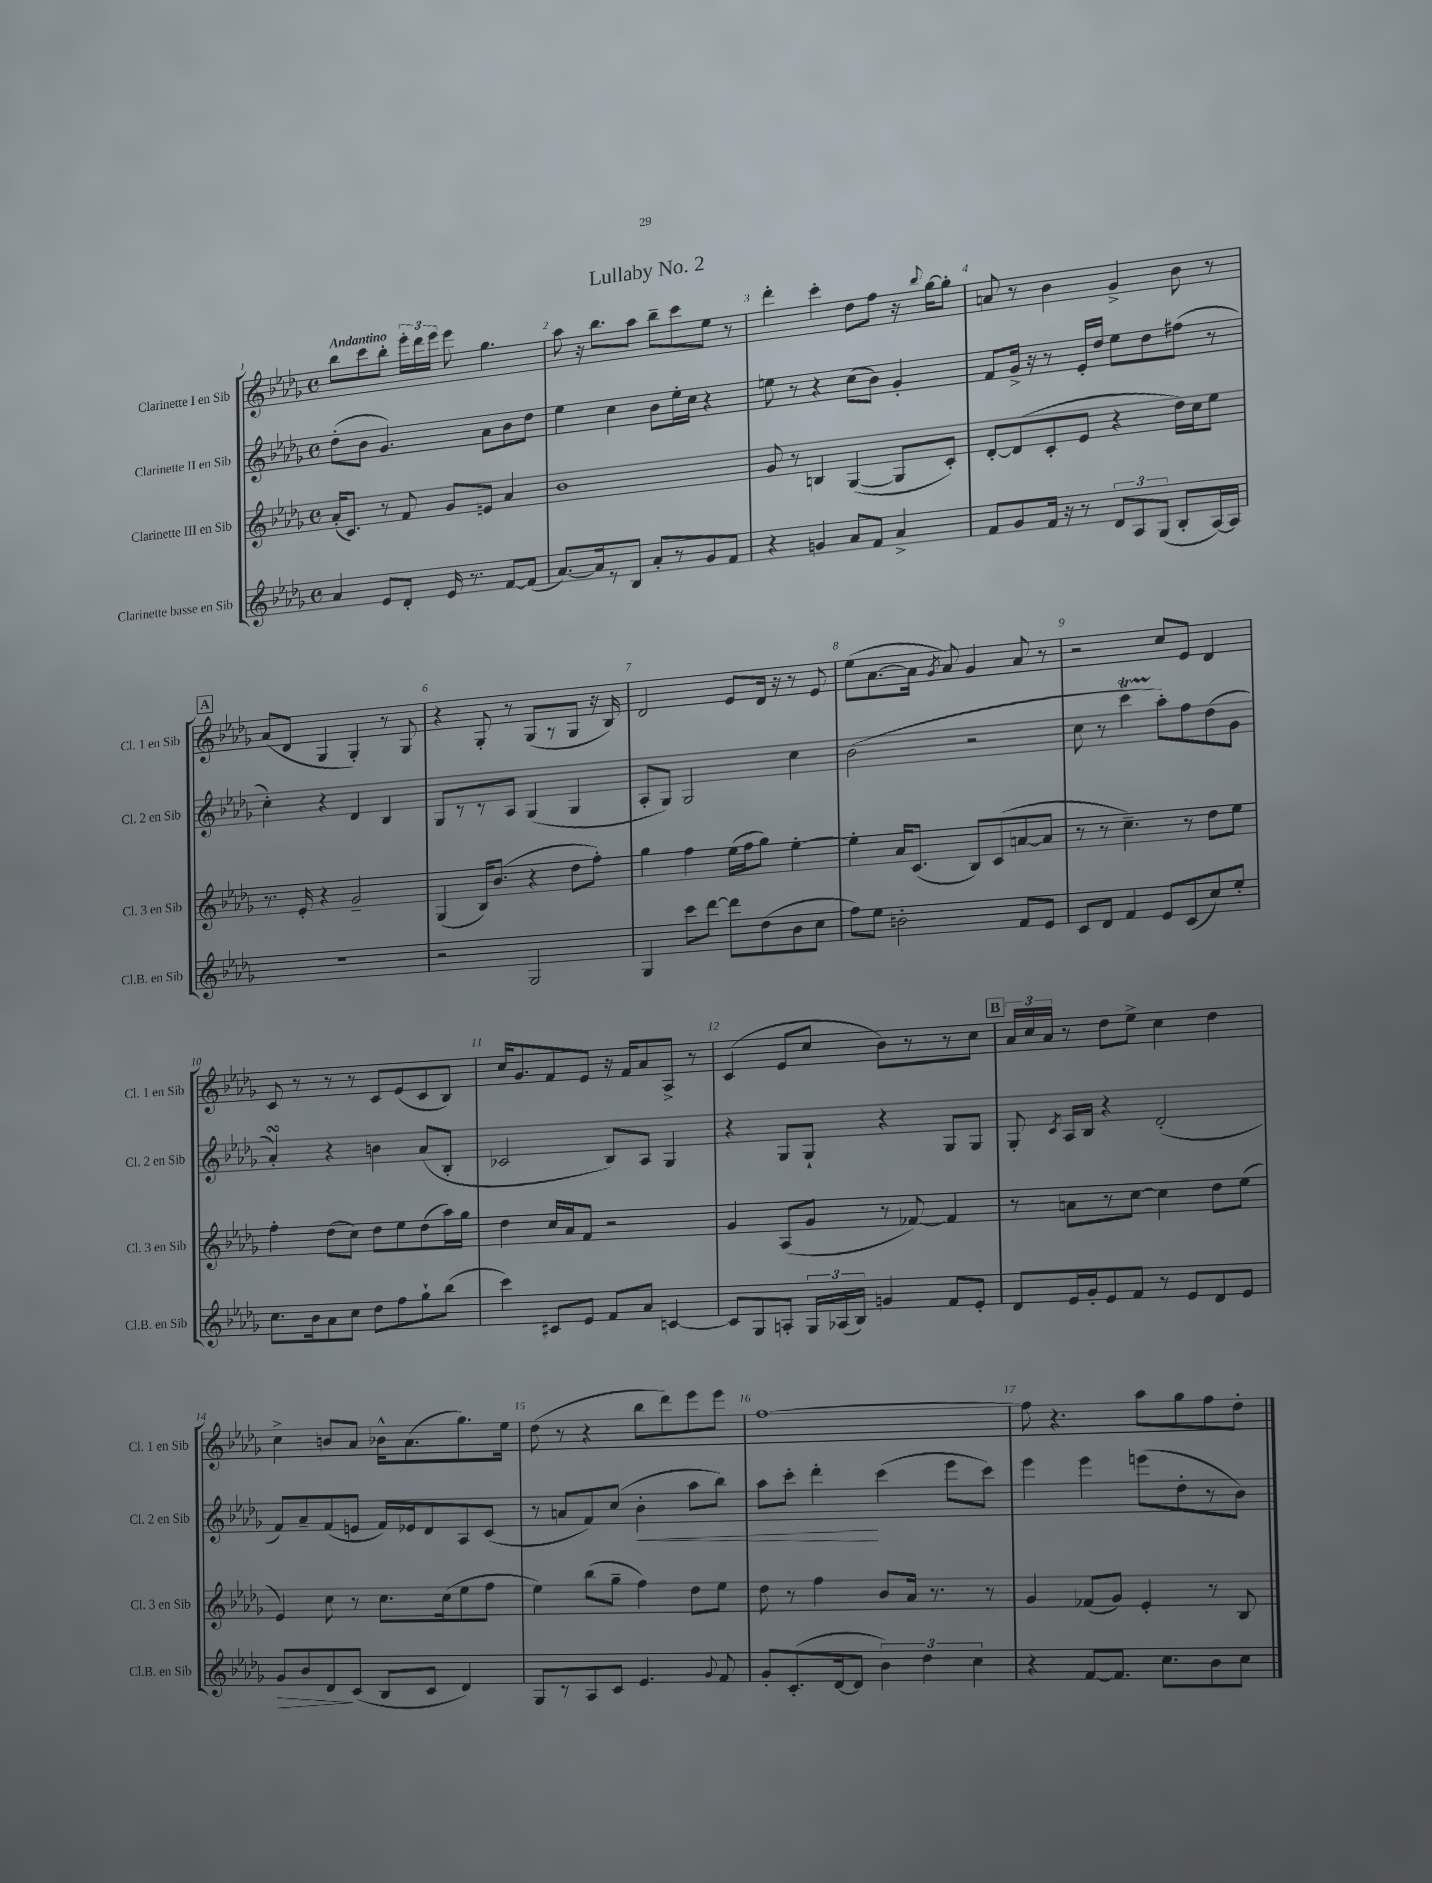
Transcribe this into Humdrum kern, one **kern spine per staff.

**kern	**dynam	**kern	**kern	**dynam	**kern
*part4	*part4	*part3	*part2	*part2	*part1
*staff4	*staff4	*staff3	*staff2	*staff2	*staff1
*I"Clarinette basse en Sib	*	*I"Clarinette III en Sib	*I"Clarinette II en Sib	*	*I"Clarinette I en Sib
*I'Cl.B. en Sib	*	*I'Cl. 3 en Sib	*I'Cl. 2 en Sib	*	*I'Cl. 1 en Sib
*clefG2	*	*clefG2	*clefG2	*	*clefG2
*k[b-e-a-d-g-]	*	*k[b-e-a-d-g-]	*k[b-e-a-d-g-]	*	*k[b-e-a-d-g-]
*M4/4	*	*M4/4	*M4/4	*	*M4/4
*met(c)	*	*met(c)	*met(c)	*	*met(c)
=1	=1	=1	=1	=1	=1
!	!	!	!	!	!LO:TX:a:B:t=Andantino
4a-/	.	(16a-'/KL	(8dd-'\L	.	8bb-\L
.	.	8.c/J)	.	.	.
.	.	.	8b-\J	.	8ccc\
8e-/L	.	8r	4.g-/)	.	8bb-'\J
8d-'/J	.	8f/	.	.	24eee-'\LL
.	.	.	.	.	24ddd-\
.	.	.	.	.	24eee-\JJ
16e-/	.	8g-/L	.	.	8eee-\
8.r	.	.	.	.	.
.	.	8en/J	8a-\L	.	4.gg-\
[8f/L	.	4a-/	8b-\	.	.
(8f/J]	.	.	8dd-\J	.	.
=2	=2	=2	=2	=2	=2
[8.a-/L)	.	1b-	4ee-\	.	8aa-\
.	.	.	.	.	16r
16a-/k]	.	.	.	.	8.bb-\L
8r	.	.	4cc\	.	.
8B-/J	.	.	.	.	8aa-\J
8a-'/L	.	.	8b-\L	.	8bb-~\L
8r	.	.	16ee-'\L	.	8ccc\
.	.	.	16cc\JJ	.	.
8g-/	.	.	4r	.	8ee-\J
8f/J	.	.	.	.	8r
=3	=3	=3	=3	=3	=3
4r	.	8g-/	8een\	.	4ddd-'\
.	.	8r	8r	.	.
4gn/	.	4Bn/	4r	.	4ccc'\
8a-/L	.	([4G-/	(8cc\L	.	8dd-\L
8f/J	.	.	8b-\J)	.	8ff\J
4a-^/	.	8G-/L]	4g-'/	.	16r
.	.	.	.	.	8qqbb-/
.	.	.	.	.	[16gg-\KL
.	.	8c'/J)	.	.	8gg-'\J]
=4	=4	=4	=4	=4	=4
8f/L	.	[8d-'/L	8f/L	.	8an/
8g-/	.	(8d-/]	16g-^/Jk	.	8r
.	.	.	16r	.	.
16f/Jk	.	8c'/	8r	.	4b-\
16r	.	.	.	.	.
8r	.	8e-/J	16e-'/LL	.	.
.	.	.	16dd-/JJ	.	.
12d-/L	.	4r	8ee-\L	.	4g-^/
12A-/	.	.	.	.	.
.	.	.	8dd-\	.	.
(12G-/J	.	.	.	.	.
8B-'/L	.	16dd-\LL)	(8ff#X\J	.	8b-\
.	.	16cc\J	.	.	.
[16A-/L)	.	8ee-\J	8r	.	8r
16A-/JJ]	.	.	.	.	.
!!LO:LB:g=z
!!LO:REH:place=s1:t=A
=5	=5	=5	=5	=5	=5
1r	.	8.r	4cc'\)	.	(8a-/L
.	.	.	.	.	8d-/J
.	.	16e-'/	.	.	.
.	.	4r	4r	.	4G-/
.	.	2g-~/	4d-/	.	4G-'/)
.	.	.	4B-/	.	8r
.	.	.	.	.	8G-/
=6	=6	=6	=6	=6	=6
2r	.	(4G-/	8G-/L	.	4r
.	.	.	8r	.	.
.	.	16B-/KL)	8r	.	8G-'/
.	.	(8.b-/J	.	.	.
.	.	.	8A-/J	.	8r
2G-/	.	4r	(4G-/	.	(8G-/L
.	.	.	.	.	8r
.	.	8dd-\L	4G-/	.	8G-/J
.	.	8ff'\J)	.	.	16r
.	.	.	.	.	16B-/)
=7	=7	=7	=7	=7	=7
4G-/	.	4gg-\	8A-'/L	.	2d-/
.	.	.	8G-/J)	.	.
8ccc\L	.	4ff\	2G-/	.	.
[8ddd-\J	.	.	.	.	.
8ddd-\L]	.	(16ee-\LL	.	.	8e-/L
.	.	16ff\J	.	.	.
(8dd-\	.	8gg-\J)	.	.	16d-/Jk
.	.	.	.	.	16r
8b-\	.	[4ee-'\	4cc\	.	8r
8cc\J	.	.	.	.	8e-/
=8	=8	=8	=8	=8	=8
8ff\L)	.	4ee-'\]	(2b-\	.	(8ee-\L
8ee-\J	.	.	.	.	[8.a-\
2bn'\	.	16a-/KL	.	.	.
.	.	(8.c/J	.	.	16a-\Jk]
.	.	.	.	.	8qg-/
.	.	.	.	.	8a-/)
.	.	8B-/L)	2r	.	4g-/
.	.	(8c/	.	.	.
8f/L	.	[8an/	.	.	8a-/
8e-/J	.	8a/J]	.	.	8r
=9	=9	=9	=9	=9	=9
8c/L	.	8r	8cc\	.	2r
8d-/J	.	8r	8r	.	.
4f/	.	4.cc~\)	4ccct\	.	.
8e-/L	.	.	8aa-'\L)	.	8cc/L
(8c/	.	8r	8ff\	.	8e-/J
8cc/)	.	8dd-\L	(8dd-\	.	4d-/
8ee-'/J	.	8ee-\J	8g-\J	.	.
!!LO:LB:g=z
=10	=10	=10	=10	=10	=10
8.cc\L	.	4ff'\	4a-sSSS'/)	.	8c/
.	.	.	.	.	8r
16b-\k	.	.	.	.	.
8a-\	.	(8dd-\L	4r	.	8r
8cc\J	.	8cc\J)	.	.	8r
8dd-\L	.	8dd-\L	4bn\	.	8c/L
8ff\	.	8ee-\	.	.	(8e-/
8gg-`\	.	(8dd-\	(8a-/L	.	8c/
(8bb-\J	.	16aa-\L)	8B-'/J	.	8B-/J)
.	.	16gg-\JJ	.	.	.
=11	=11	=11	=11	=11	=11
4ccc\)	.	4dd-\	2c-X/	.	16cc/KL
.	.	.	.	.	8.g-/
8c#X/L	.	16cc/LL	.	.	8f/
.	.	16a-/J	.	.	.
8e-/J	.	8f/J	.	.	8e-/J
8f/L	.	2r	8B-/L)	.	16r
.	.	.	.	.	16f/KL
8a-/J	.	.	8A-/J	.	8a-/
[4cn/	.	.	4G-/	.	8A-^/J
.	.	.	.	.	8r
=12	=12	=12	=12	=12	=12
8c/L]	.	4g-/	4r	.	(4c/
8G-/	.	.	.	.	.
8An'/J	.	(8A-/L	8G-/L	.	8e-/L
24G-/LL	.	8g-/J	8G-`/J	.	8cc/J
(24A-X/	.	.	.	.	.
24B-/JJ)	.	.	.	.	.
4gn/	.	8r	4r	.	8b-\L)
.	.	[8f-X/)	.	.	8r
8f/L	.	4f-/]	8G-/L	.	8r
8e-'/J	.	.	8G-/J	.	8cc\J
!!LO:REH:place=s1:t=B
=13	=13	=13	=13	=13	=13
8d-/L	.	8r	8G-'/	.	24a-/LL
.	.	.	.	.	24cc/
.	.	.	.	.	24a-/JJ
.	.	.	8qc/	.	.
16e-/L	.	8an\L	16A-/LL	.	8r
16g-'/J	.	.	16B-/JJ	.	.
8e-/	.	8r	4r	.	8dd-\L
8f/J	.	[8cc\J	.	.	8ee-^\J
8r	.	4cc\]	(2d-'/	.	4cc\
8e-/L	.	.	.	.	.
8d-/	.	8dd-\L	.	.	4dd-\
8e-/J	.	(8ee-\J	.	.	.
!!LO:LB:g=z
=14	=14	=14	=14	=14	=14
!	!LO:HP:b	!	!	!	!
8g-/L	>	4e-/)	8f/L)	.	4cc^\
8b-/	.	.	8a-~/	.	.
8d-/	.	8cc\	(8f/	.	8bn/L
(8c/J	]	8r	8en/J	.	8a-/J
8B-/L	.	8.cc\L	16f/LL)	.	16b-X^^\KL
.	.	.	16e-X/J	.	(8.a-\
8c/J	.	.	8d-/	.	.
.	.	(16cc\k	.	.	.
4d-/)	.	8ee-\	8A-/	.	8.gg-\)
.	.	8ff\J	(8c/J	.	.
.	.	.	.	.	16ee-\Jk
=15	=15	=15	=15	=15	=15
8G-/L	.	4ee-\)	8r	.	(8dd-\
8r	.	.	8an/L	.	8r
8A-/	.	(8bb-\L	8f/)	.	4r
8c/J	.	8gg-~\J	(8cc/J	.	.
!	!	!	!	!LO:HP:b	!
4.e-/	.	4ff\)	4b-'\	<	8bb-\L
.	.	.	.	.	8ddd-\)
.	.	8dd-\L	8aa-\L	.	8eee-\
8qqg-/	.	.	.	.	.
8f/	.	8ee-\J	8bb-\J)	.	8eee-\J
=16	=16	=16	=16	=16	=16
8g-'/L	.	8dd-\	8aa-\L	.	[1ff
(8.c'/	.	8r	8ccc'\J	.	.
.	.	4ff\	4ddd-'\	.	.
[16d-/k	.	.	.	.	.
8d-/J]	.	.	.	.	.
6b-\)	.	8b-/L	(4ccc\	[	.
.	.	16a-/Jk	.	.	.
6dd-\	.	.	.	.	.
.	.	8.r	.	.	.
.	.	.	8eee-\L	.	.
6cc\	.	.	.	.	.
.	.	8r	8ccc\J)	.	.
=17	=17	=17	=17	=17	=17
4r	.	4g-/	4eee-\	.	8ff\]
.	.	.	.	.	4.r
[8f/L	.	(8f-X/L	4eee-\	.	.
8.f/J]	.	8g-/J)	.	.	.
.	.	4e-'/	(8eeen\L	.	8aa-\L
8.cc\L	.	.	.	.	.
.	.	.	8dd-'\	.	8gg-\
8b-\	.	8r	8r	.	8ff\
8cc\J	.	8B-/	8b-\J)	.	8dd-'\J
==	==	==	==	==	==
*-	*-	*-	*-	*-	*-
